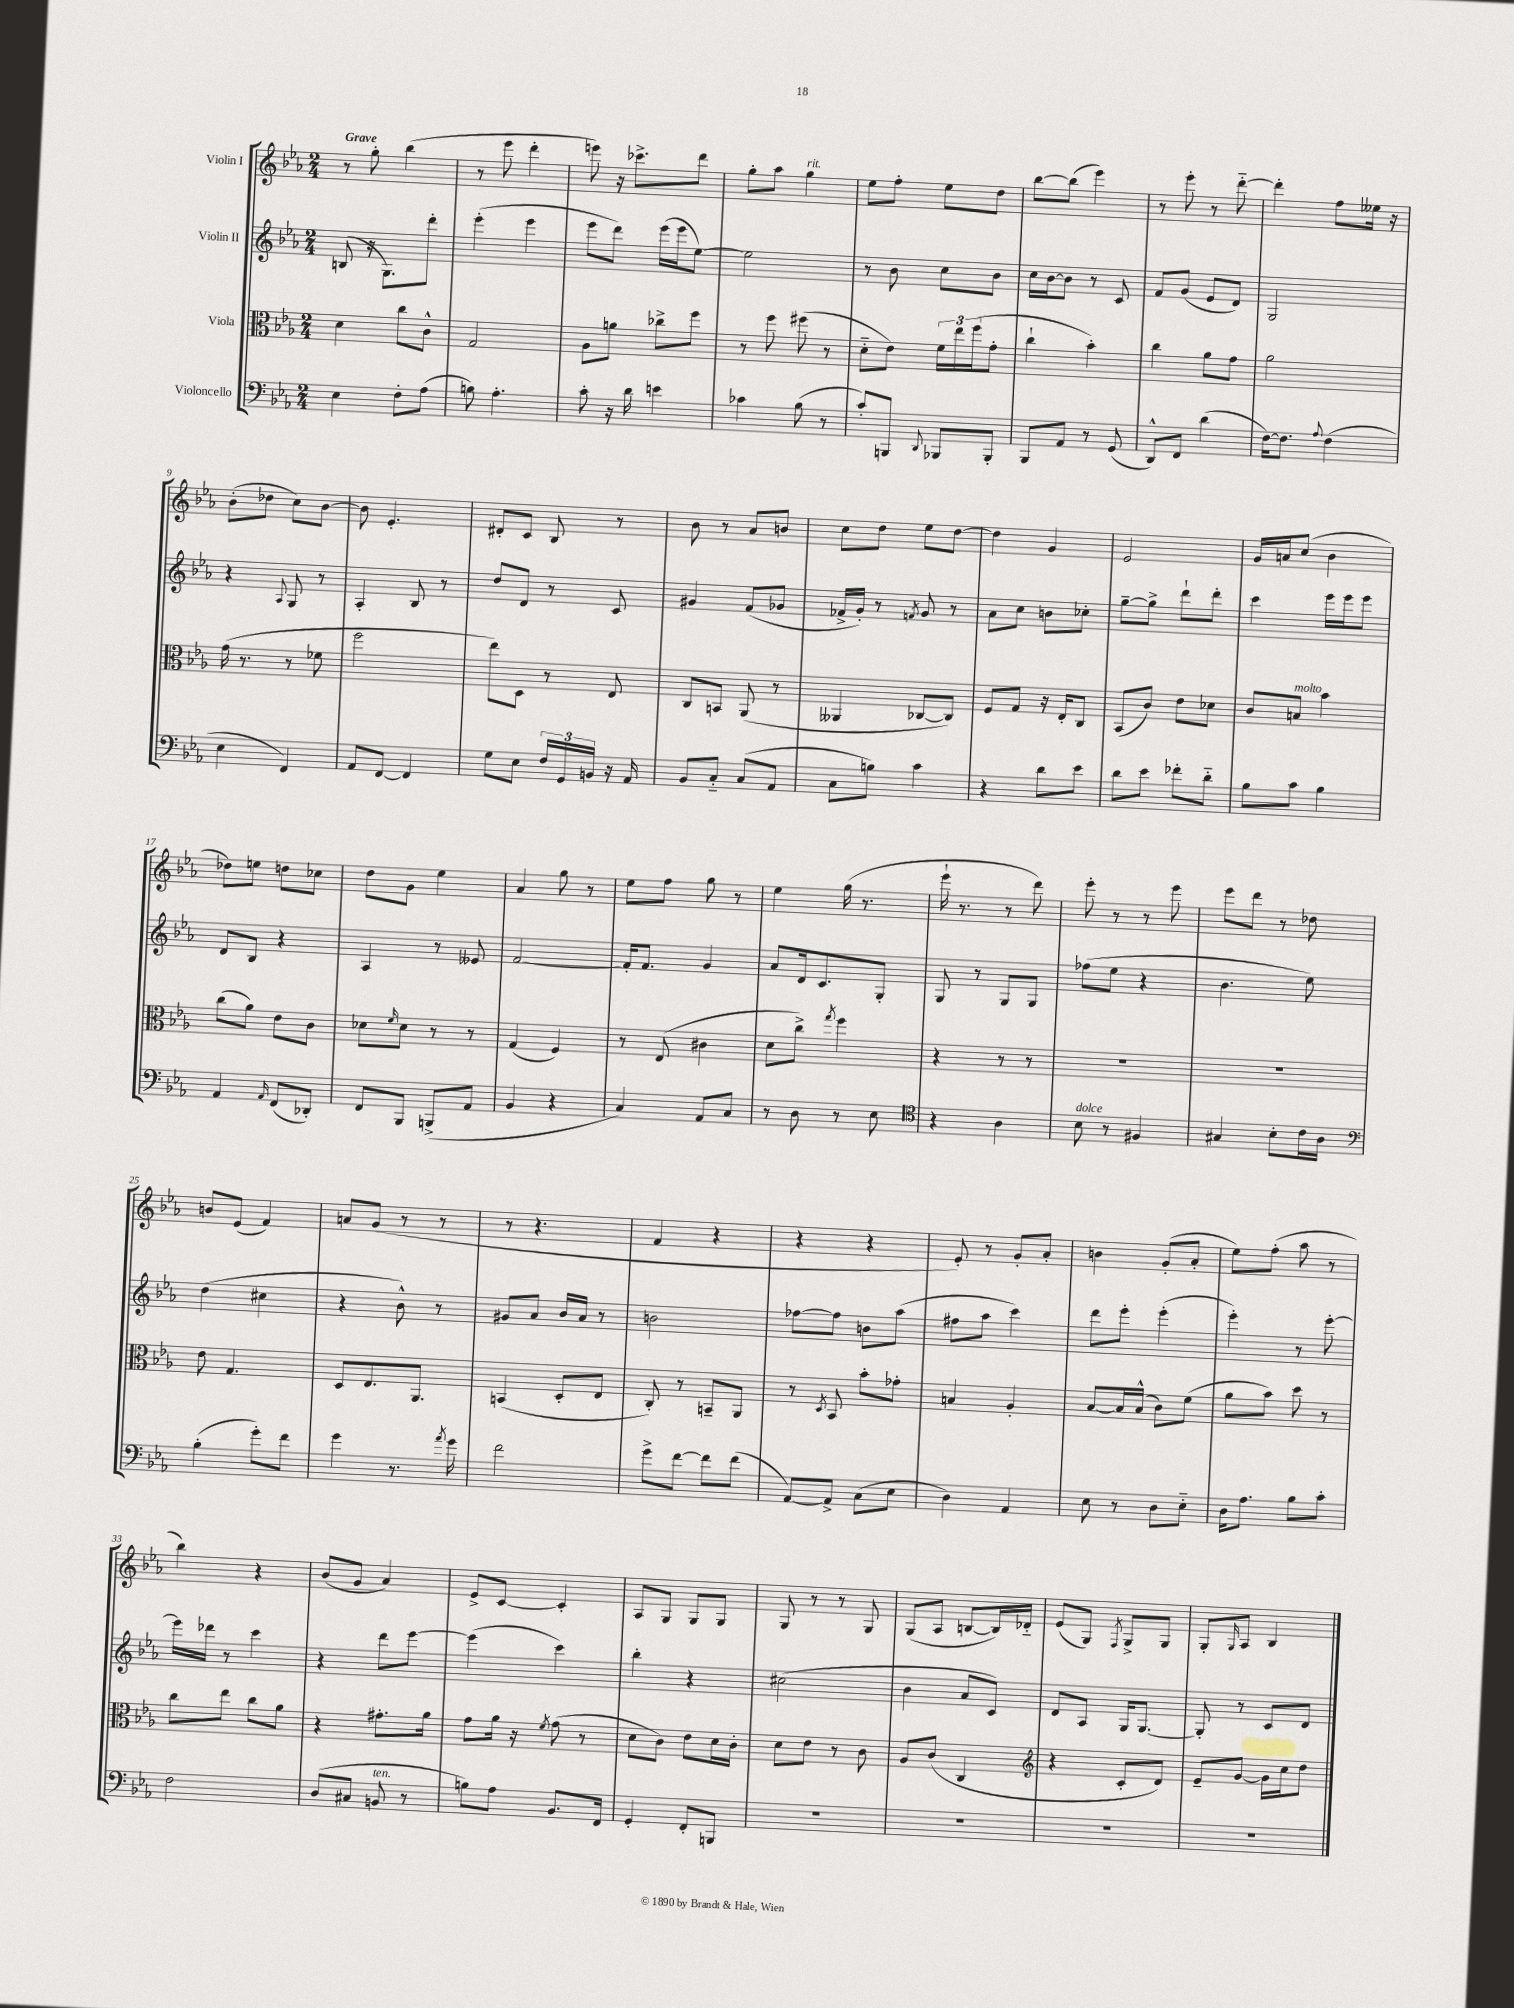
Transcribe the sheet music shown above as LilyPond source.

<<
\new StaffGroup <<
\new Staff = "s0" \with { instrumentName = "Violin I" } {
    \clef treble \key ees \major \numericTimeSignature \time 2/4 \tempo "Grave"
    r8 g''8-. bes''4( |
    r8 ees'''8 d'''4-. |
    e'''8) r16 ces'''8.-> d'''8 |
    g''8-. aes''8 g''4^\markup { \italic "rit." } |
    ees''8 f''8-. ees''8 d''8 |
    bes''8~ bes''8( ees'''4) |
    r8 ees'''8-. r8 d'''8~-_ |
    d'''4-. f''8 eeses''16 r16 |
    bes'8-.( des''8 c''8) bes'8~ |
    bes'8 ees'4.-. |
    dis'8-. c'8 bes8 r8 |
    bes'8 r8 aes'8 b'8 |
    c''8 d''8 ees''8 d''8~ |
    d''4 g'4 |
    ees'2 |
    g'16 a'16 c''8( bes'4 |
    des''8) e''8 d''8 ces''8 |
    d''8 g'8 ees''4 |
    aes'4 g''8 r8 |
    ees''8 f''8 g''8 r8 |
    ees''4 g''16( r8. |
    ees'''16-! r8. r8 d'''8) |
    ees'''8-. r8 r8 ees'''8 |
    ees'''8 d'''8 r8 des''8 |
    b'8 ees'8( f'4) |
    a'8 g'8( r8 r8 |
    r8 r4. |
    f'4 r4 |
    r4 r4 |
    ees'8-.) r8 g'8-. aes'8-. |
    b'4 g'8-.( aes'8-. |
    ees''8) f''8-.( aes''8 r8 |
    bes''4) r4 |
    bes'8( g'8 aes'4) |
    ees'8-> c'8~ c'4-. |
    aes8 g8 g8 g8 |
    g8 r8 r8 g8 |
    g8( aes8 b8~ b16) des'16-_ |
    ees'8( g8) \acciaccatura { f8 } g8-> g8 |
    g8-. \grace { g16 } aes8 bes4 \bar "|." |
}
\new Staff = "s1" \with { instrumentName = "Violin II" } {
    \clef treble \key ees \major \numericTimeSignature \time 2/4
    b8( r16 g8.) d'''8-. |
    ees'''4-.( ees'''4 |
    ees'''8 d'''8) ees'''16( ees'''16 ees''8~) |
    ees''2 |
    r8 bes'8 c''8 bes'8 |
    c''16 bes'16~ bes'8 r8 c'8 |
    f'8 g'8( ees'8 d'8) |
    g2 |
    r4 \appoggiatura { aes8 } g8 r8 |
    aes4-. bes8 r8 |
    d''8 d'8 r8 c'8 |
    gis'4 f'8( ges'8 |
    fes'16-> g'16-.) r8 \acciaccatura { f'8 } g'8 r8 |
    aes'8 c''8 b'8 ces''8-. |
    g''8~-- g''8-> d'''8-! d'''8-. |
    c'''4 ees'''16 ees'''16 ees'''8 |
    d'8 bes8 r4 |
    aes4 r8 eeses'8 |
    f'2~ |
    f'16-. f'8. g'4 |
    aes'8 d'16 c'8. g8-. |
    g8 r8 g8 g8 |
    fes''8( ees''8 r4 |
    bes'4. ees''8) |
    d''4( cis''4 |
    r4 bes'8-^) r8 |
    gis'8 aes'8 bes'16 aes'16 r8 |
    b'2 |
    fes''8~ fes''8 b'8 aes''8( |
    fis''8 aes''8 c'''4) |
    d'''8 ees'''8-. ees'''4-.( |
    ees'''4-.) r8 ees'''8~-. |
    ees'''16 des'''16 r8 c'''4 |
    r4 d'''8 ees'''8~ |
    ees'''4( c'''4) |
    bes''4-. r4 |
    cis''2( |
    bes'4 aes'8 c'8) |
    d'8 aes8 g16 g8.~ |
    g8-. r8 c'8 d'8 \bar "|." |
}
\new Staff = "s2" \with { instrumentName = "Viola" } {
    \clef alto \key ees \major \numericTimeSignature \time 2/4
    d'4 c''8 c'8-^ |
    g2 |
    aes8 a'8 ces''8-> f''8 |
    r8 f''8 fis''8( r8 |
    d'8-_ ees'8) \tuplet 3/2 { f'16 ees''16 f''16( } g'8-. |
    c''4-! bes'4-.) |
    c''4 aes'8 g'8 |
    aes'2 |
    g'16( r8. r8 fes'8 |
    f''2 |
    ees''8) d8 r8 ees8 |
    c8 b,8 aes,8( r8 |
    aeses,4 ces8~ ces8) |
    f8 g8 r16 ees16-. c8 |
    bes,8( c'8) ees'8 des'8 |
    c'8 b8^\markup { \italic "molto" } bes'4 |
    c''8( aes'8) ees'8 c'8 |
    des'8 \grace { f'16 } des'8 r8 r8 |
    g4( f4) |
    r8 ees8( cis'4 |
    d'8 c''8->) \acciaccatura { g''8 } f''4 |
    r4 r8 r8 |
    R2 |
    R2 |
    ees'8 g4. |
    d8 ees8. aes,8. |
    b,4( d8-. ees8 |
    c8-.) r8 b,8-- aes,8 |
    r8 \acciaccatura { d8 } bes,8 bes'8-. ges'8-. |
    b4 aes4-. |
    bes8~ bes16 bes16-^( c'8) f'8( |
    aes'8 bes'8) d''8 r8 |
    c''8 ees''8 c''8 aes'8 |
    r4 gis'8.-. aes'16 |
    g'8 aes'16 r16 \acciaccatura { f'8 } g'8( r8 |
    d'8 c'8) ees'8 d'16 c'16-. |
    d'8 ees'8 r8 c'8 |
    aes8 c'8( c4 |
    \clef treble r4 c'8-. d'8) |
    ees'8-- g'8~ g'16 c''16 d''8 \bar "|." |
}
\new Staff = "s3" \with { instrumentName = "Violoncello" } {
    \clef bass \key ees \major \numericTimeSignature \time 2/4
    ees4 f8-. aes8( |
    b8) aes4.-. |
    c'8-. r16 d'16 e'4 |
    ces'4 bes8( r8 |
    c'8-.) b,,8 \appoggiatura { d,8 } bes,,8 bes,,8-. |
    bes,,8 aes,8 r8 g,8( |
    d,8-^) f,8 d'4( |
    f16~) f8. \appoggiatura { aes8 } f4( |
    ees4 f,4) |
    aes,8 f,8~ f,4 |
    g8 ees8 \tuplet 3/2 { f16 g,16 b,16 } r16 aes,16 |
    bes,8 c8-_ c8( aes,8 |
    c8 b8) c'4 |
    r4 d'8 ees'8 |
    d'8 ees'8 fes'8-. d'8-_ |
    bes8 c'8 bes4 |
    aes,4 \grace { aes,16 } f,8( des,8-.) |
    f,8 bes,,8 b,,8->( aes,8 |
    bes,4 r4 |
    c4) aes,8 c8 |
    r8 d8 r8 ees8 |
    \clef tenor r4 aes4 |
    bes8^\markup { \italic "dolce" } r8 fis4 |
    gis4 bes8-. c'16 aes16 |
    \clef bass bes4-.( g'8-.) f'8 |
    g'4 r8. \acciaccatura { aes'8 } g'16 |
    f'2 |
    g'8-> f'8~ f'8 f'8( |
    aes,8~) aes,8-> c8( ees8 |
    d4) aes,4 |
    ees8 r8 d8 ees8-_ |
    d16 aes8. bes8 c'8-. |
    f2 |
    d8( cis8 b,8^\markup { \italic "ten." } r8 |
    b8) aes8 bes,8. f,16 |
    g,4-. f,8-. b,,8 |
    R2 |
    R2 |
    R2 |
    R2 \bar "|." |
}
>>
>>
